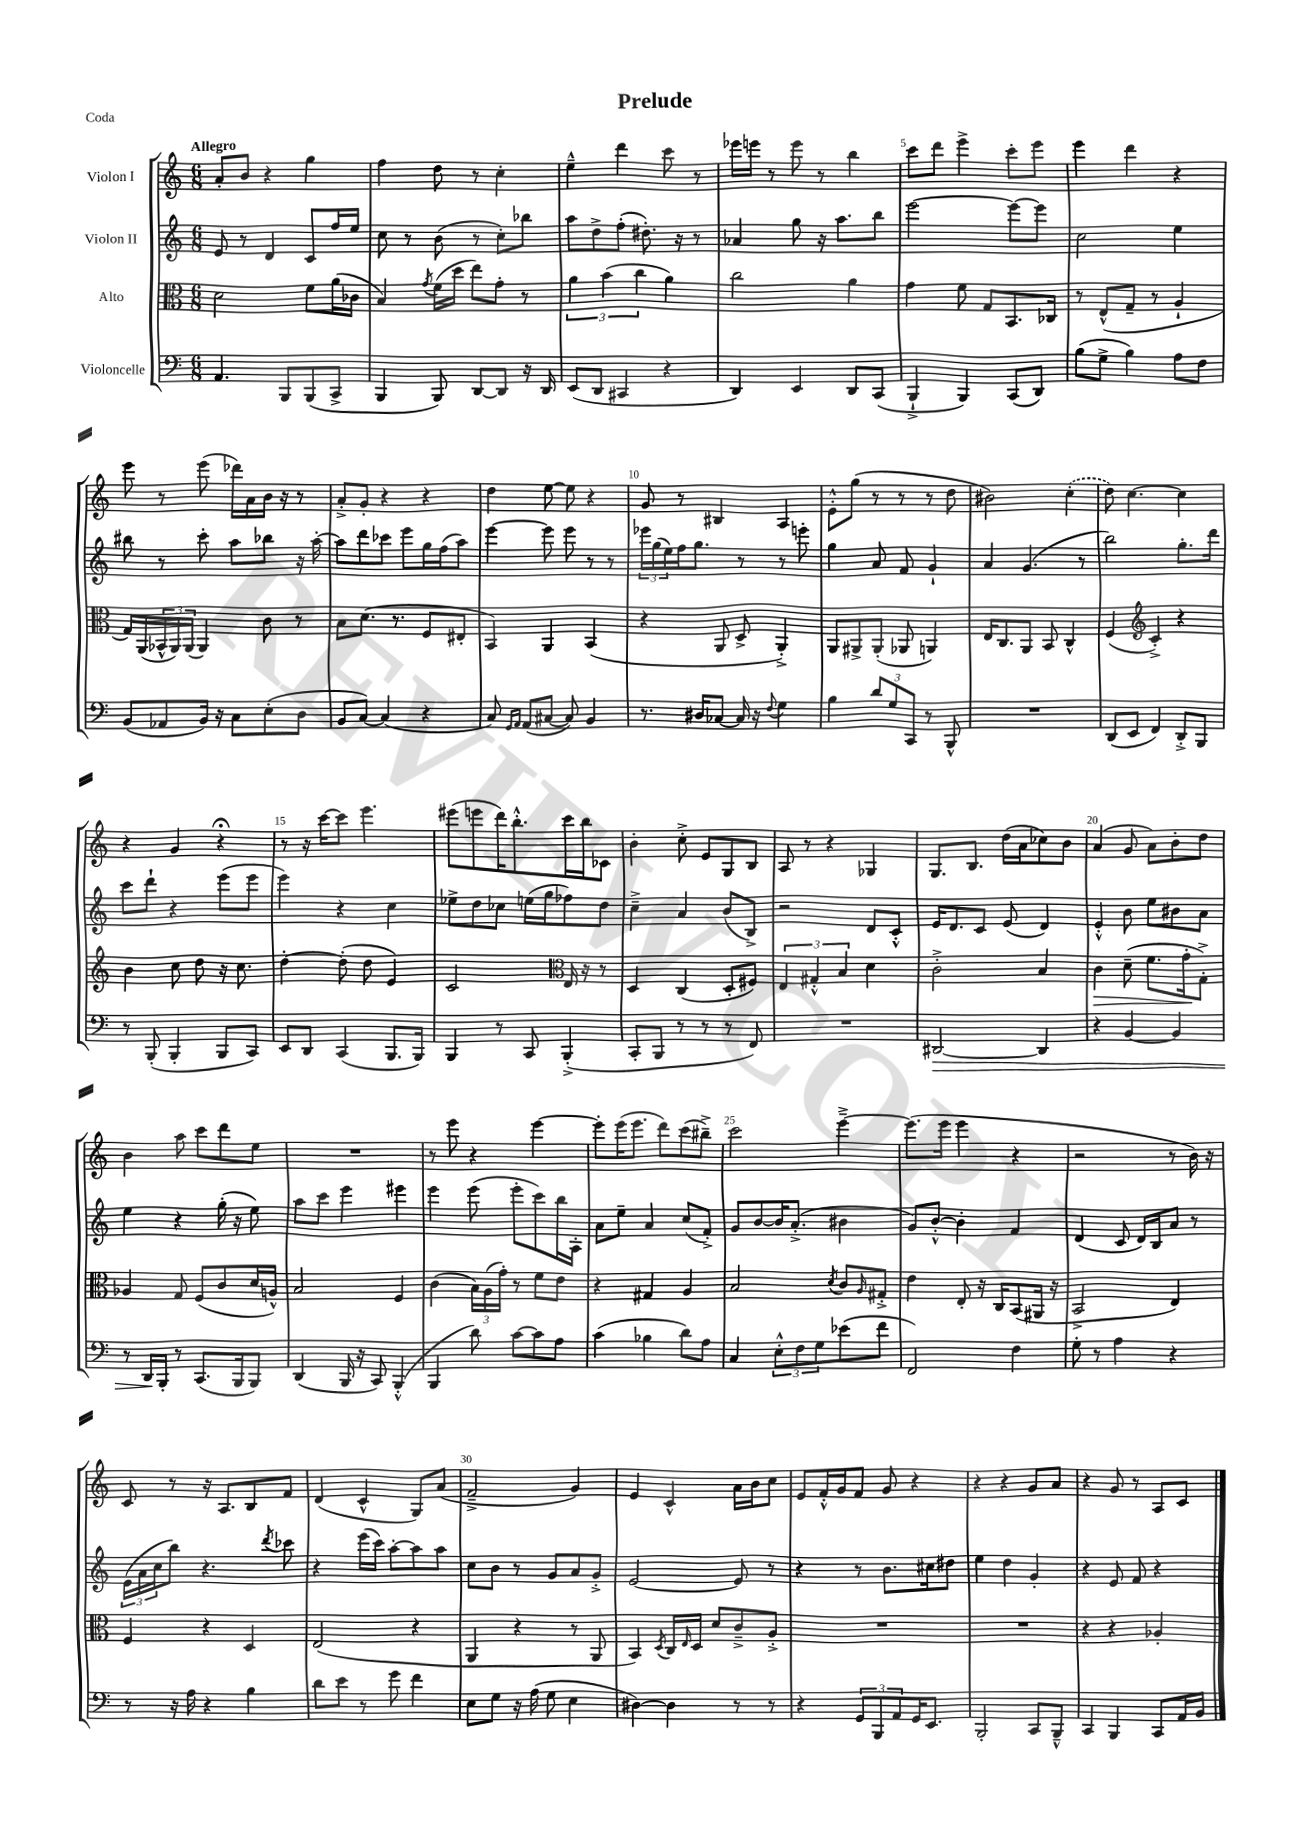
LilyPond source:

\header { title = "Prelude" piece = "Coda" }
<<
\new StaffGroup <<
\new Staff = "s0" \with { instrumentName = "Violon I" } {
    \clef treble \key c \major \numericTimeSignature \time 6/8 \tempo "Allegro"
    a'8-. b'8 r4 g''4 |
    f''4 d''8 r8 c''4-. |
    e''4---^ d'''4 c'''8 r8 |
    ees'''16 e'''16 r8 e'''8 r8 b''4 |
    c'''8 d'''8 e'''4-> c'''8-. e'''8 |
    e'''4 d'''4 r4 |
    e'''8 r8 e'''8( des'''16) a'16 b'16 r16 r8 |
    a'8-.-> g'8-. r4 r4 |
    d''4 e''8~ e''8 r4 |
    g'8 r8 bis4 a4 |
    e'8-.-^ g''8( r8 r8 r8 d''8 |
    bis'2) \once \slurDashed c''4-.( |
    d''8) c''4.~ c''4 |
    r4 g'4 r4\fermata |
    r8 r16 c'''16~ c'''8 e'''4. |
    eis'''8( e'''8 d'''16) b''8.-.-^ c'''16 b''16 ces'8 |
    b'4-. c''8-.-> e'8 g8 b8 |
    a8 r8 r4 ges4 |
    g8. b8. d''16( a'16 ces''8) b'8 |
    a'4( g'8 a'8) b'8-. d''8 |
    b'4 a''8 c'''8 d'''8 e''8 |
    R2. |
    r8 e'''8 r4 e'''4~ |
    e'''8-. e'''16( e'''8. d'''8) c'''8( bis''8--->) |
    c'''2 e'''4~---> |
    e'''8.( e'''16 e'''4 r4 |
    r2 r8 b'16) r16 |
    c'8 r8 r16 a8. b8 f'8 |
    d'4( c'4-^ g8) a'8( |
    f'2---> g'4) |
    e'4 c'4-^ a'16 b'16 c''8 |
    e'8 f'16-.-^ g'16 f'8 g'8 r4 |
    r4 r4 g'8 a'8 |
    r4 g'8 r8 a8 c'8 \bar "|." |
}
\new Staff = "s1" \with { instrumentName = "Violon II" } {
    \clef treble \key c \major \numericTimeSignature \time 6/8
    e'8 r8 d'4 c'8 f''16 e''16 |
    c''8 r8 b'8( r8 c''8-.) bes''8 |
    a''8 d''8-> f''8-.( dis''8.-.) r16 r8 |
    aes'4 g''8 r16 a''8. b''8 |
    e'''2~ e'''8~ e'''8 |
    c''2 e''4 |
    bis''8 r8 c'''8-. a''8 bes''8 r16 a''16~-. |
    a''8 d'''8 ces'''8 e'''8 g''16 f''16( a''8) |
    e'''4~ e'''8 e'''8 r8 r8 |
    \tuplet 3/2 { ees'''16 g''16( e''16) } f''16 g''8. r8 r8 e'''8-. |
    g''4 a'8 f'8 g'4-! |
    a'4 g'4.( r8 |
    b''2) g''8.-. d'''16 |
    c'''8 d'''8-! r4 e'''8( e'''8 |
    e'''4) r4 c''4 |
    ees''8-> d''8 ces''8 e''16( g''16 fes''8) d''8 |
    c''4---> a'4 b'8( b8->) |
    r2 d'8 c'8-.-^ |
    e'16 d'8. c'8 e'8( d'4) |
    e'4-.-^ b'8 e''8 bis'8 a'8 |
    e''4 r4 g''16-.( r16 e''8) |
    a''8 c'''8 e'''4 eis'''4 |
    e'''4 e'''8( e'''8-. c'''8) b''16 a16-. |
    a'8 e''8-- a'4 c''8( f'8-.->) |
    g'8 b'8~ b'16 a'8.-.->( bis'4 |
    g'8) b'8~-.-^ b'4-. f'4 |
    d'4( c'8 d'16) b16 a'8 r8 |
    \tuplet 3/2 { e'16( a'16 c''16 } b''8) r4. \acciaccatura { d'''8 } ces'''8 |
    r4 e'''16( c'''16) a''8~-. a''8 a''8 |
    c''8 b'8 r8 g'8 a'8 g'8-.-> |
    e'2~ e'8 r8 |
    r4 r8 b'8. cis''16 dis''8 |
    e''4 d''4 g'4-. |
    r4 e'8 f'8 r4 \bar "|." |
}
\new Staff = "s2" \with { instrumentName = "Alto" } {
    \clef alto \key c \major \numericTimeSignature \time 6/8
    d'2 f'8 a'16( ces'16 |
    b4) \acciaccatura { g'8 } f'16( d''16 e''8) g'8-. r8 |
    \tuplet 3/2 { a'4 b'4( c''4 } a'4) |
    c''2 a'4 |
    g'4 f'8 g8 b,8. ces16 |
    r8 e8-^( g8-- r8 a4-! |
    g16) a,16( \tuplet 3/2 { bes,16-^ a,16) a,16( } a,4) c'8 r8 |
    b8 d'8.( r8. f8 eis8-. |
    b,4) a,4 b,4( |
    r4 a,8 d8-> a,4-.->) |
    a,8 ais,8-> ais,8-.( aes,8 a,4) |
    e16 c8. a,8 b,8 c4-^ |
    f4( \clef treble c'4-.->) r4 |
    b'4 c''8 d''8 r16 c''8. |
    d''4~-. d''8-.( d''8 e'4) |
    c'2 \clef alto e16 r16 r8 |
    d4 c4( d8-. fis8) |
    \tuplet 3/2 { e4 gis4-.-^ b4 } d'4 |
    c'2-.-> b4 |
    c'4\> d'8--( f'8. g'16-.\! g8-.->) |
    aes4 g8 f8( c'8 d'16 a16-^) |
    b2 f4 |
    c'4( \tuplet 3/2 { b16) a16( g'16-.) } r8 f'8 e'8 |
    r4 gis4 a4 |
    b2 \acciaccatura { d'8 } c'8 \grace { a16 } gis8-.-> |
    e'4 e8-. r16 c16 b,8( ais,16 r16 |
    b,2-> e4) |
    f4 r4 d4 |
    e2( r4 |
    a,4 r4 r8 a,8 |
    b,4) \acciaccatura { d8 } c16 \grace { e16 } d16 d'8 c'8---> a8-.-> |
    R2. |
    R2. |
    r4 r4 aes4-. \bar "|." |
}
\new Staff = "s3" \with { instrumentName = "Violoncelle" } {
    \clef bass \key c \major \numericTimeSignature \time 6/8
    a,4. b,,8 b,,8( c,8-> |
    b,,4 b,,8) d,8~ d,8 r16 d,16 |
    e,8( d,8 cis,4 r4 |
    d,4) e,4 d,8 c,8( |
    b,,4-!-> b,,4) c,8( d,8) |
    b8( g8-> b4) a8 f8 |
    b,8( aes,8 b,16) r16 c8 e8-.( d8 |
    b,8 c8~) c4( r4 |
    c8) \grace { g,16 a,16 } a,8( cis8~ cis8) b,4 |
    r8. dis16 ces8~ ces16 r16 \appoggiatura { f8 } g4 |
    b4 \tuplet 3/2 { d'8 g8 c,8 } r8 b,,8-^ |
    R2. |
    d,8( e,8 f,4) d,8-.-> b,,8 |
    r8 b,,8-.( b,,4-. b,,8 c,8) |
    e,8 d,8 c,4( b,,8. b,,16) |
    b,,4 r8 c,8 b,,4-.->( |
    c,8-. b,,8 r8 r8 r8 f,8) |
    R2. |
    dis,2~\> dis,4 |
    r4 b,4~ b,4 |
    r8 d,16\! b,,16-. r8 c,8.( b,,16 b,,8) |
    d,4( b,,16 r16 c,8) b,,4-.-^( |
    b,,4 d'8) c'8~ c'8 a8 |
    c'4( bes4 d'8) a8 |
    c4 \tuplet 3/2 { e8-.-^ f8 g8 } ees'8( f'8 |
    f,2) f4 |
    g8-. r8 a4 r4 |
    r8 r16 a16 r4 b4 |
    d'8 e'8 r8 g'8 f'4 |
    e8 g8 r16 a16( g8 e4 |
    dis4~) dis4 r8 r8 |
    r4 \tuplet 3/2 { g,8 b,,8 a,8 } g,16 e,8. |
    b,,2-. c,8 b,,8---^ |
    c,4 b,,4 c,8 a,16 b,16 \bar "|." |
}
>>
>>
\layout { \context { \Score \override BarNumber.break-visibility = ##(#f #t #t) barNumberVisibility = #(every-nth-bar-number-visible 5) } }
